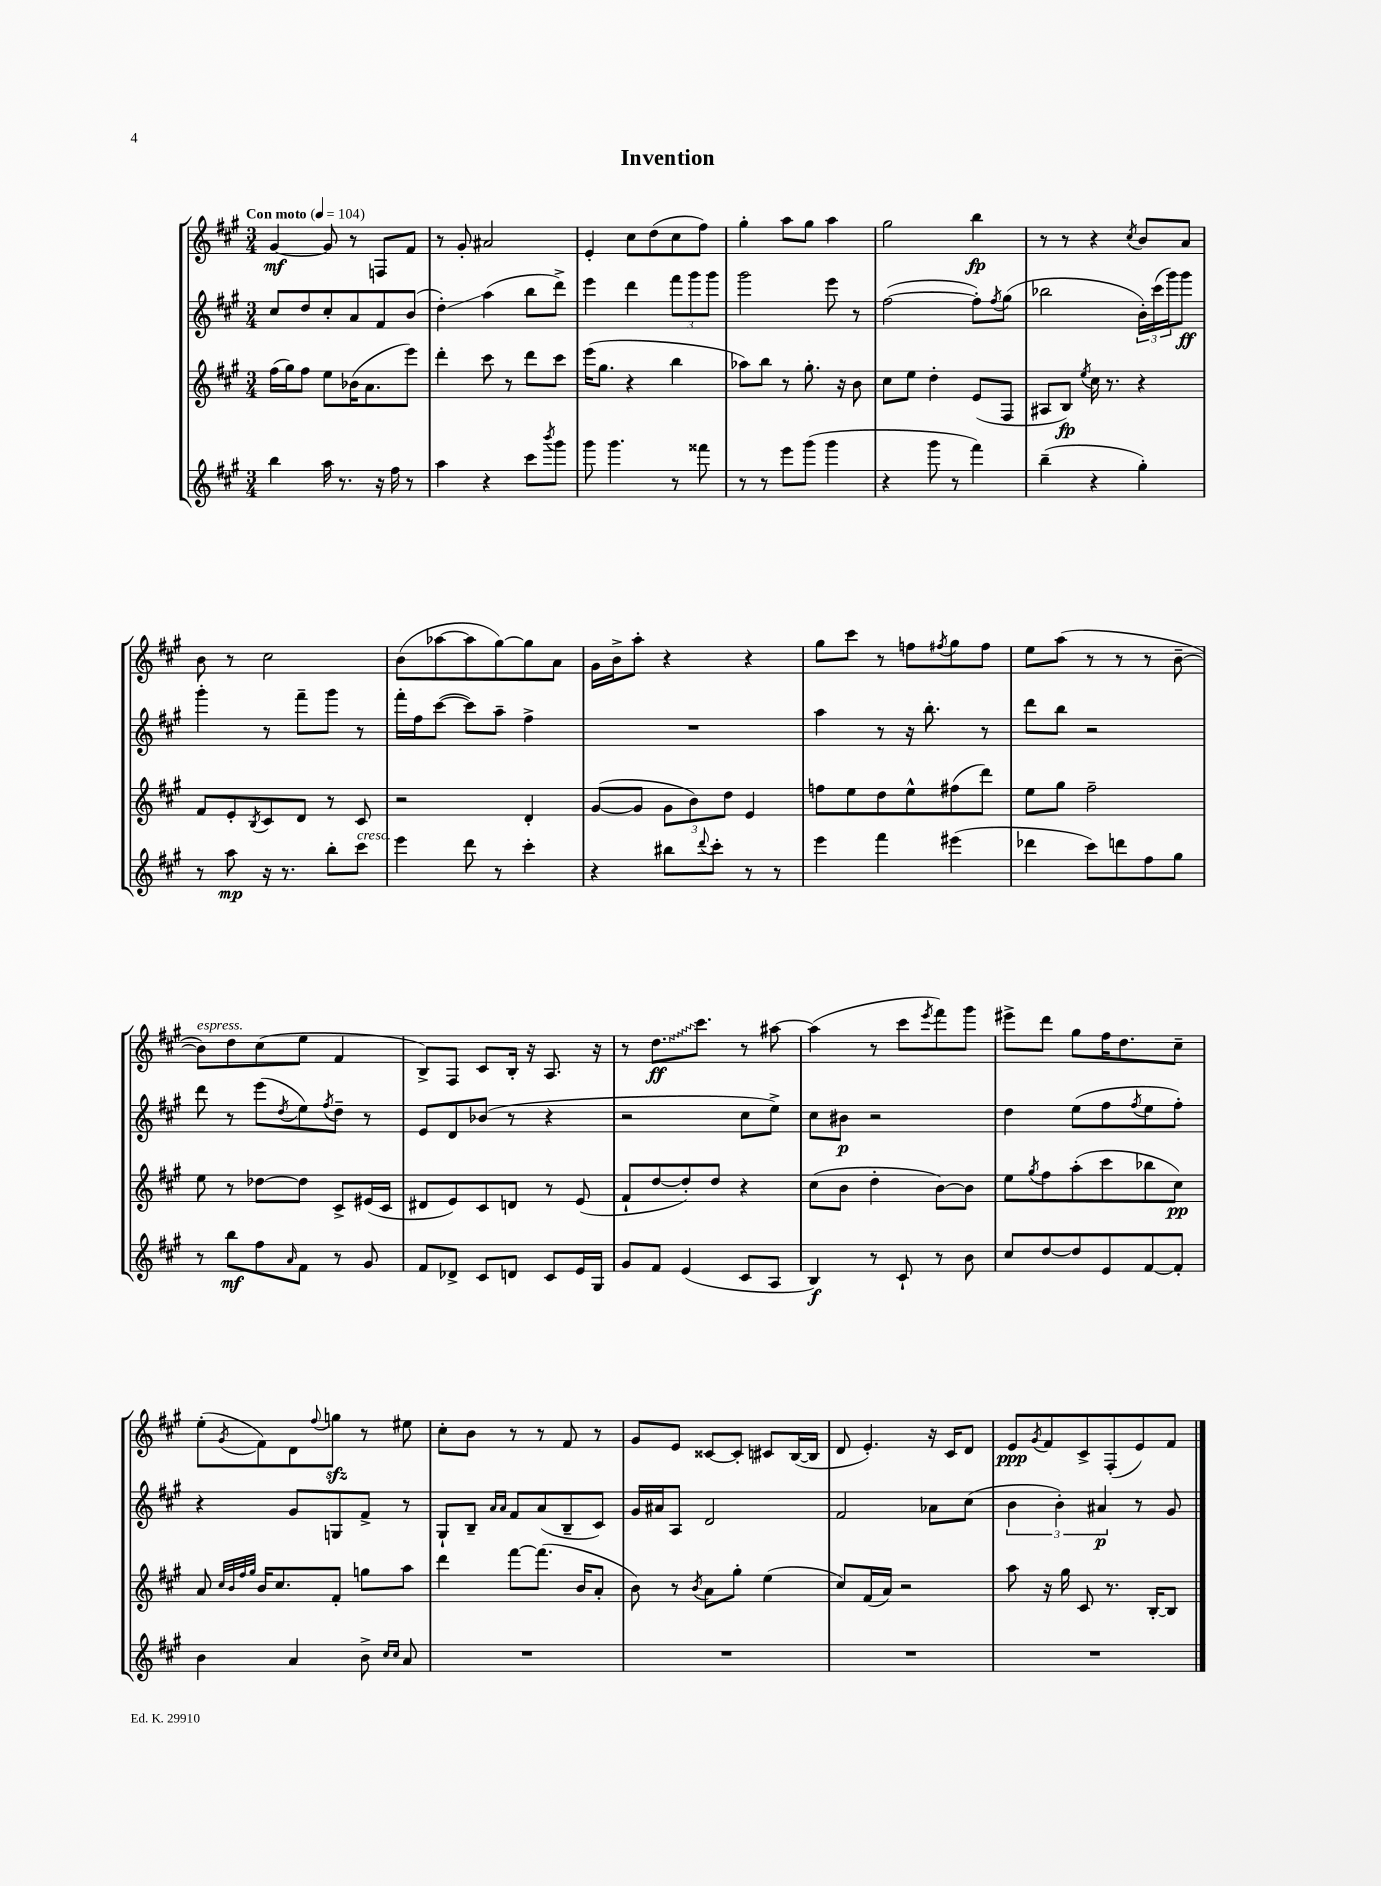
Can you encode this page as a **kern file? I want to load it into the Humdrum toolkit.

**kern	**kern	**kern	**kern
*staff4	*staff3	*staff2	*staff1
*clefG2	*clefG2	*clefG2	*clefG2
*k[f#c#g#]	*k[f#c#g#]	*k[f#c#g#]	*k[f#c#g#]
*M3/4	*M3/4	*M3/4	*M3/4
*MM104	*MM104	*MM104	*MM104
4bb	(16ff#	8cc#	[4g#
.	16gg#)	.	.
.	8ff#	8dd	.
16aa	8ee	8cc#'	8g#]
8.r	.	.	.
.	(16b-	8a	8r
.	8.a	.	.
16r	.	8f#	8F
16ff#	.	.	.
8r	8eee)	(8b	8f#
=	=	=	=
4aa	4ddd'	4dd')	8r
.	.	.	8g#'
4r	8ccc#	(4aa	2a#
.	8r	.	.
8ccc#	8ddd	8bb	.
8qbbb	.	.	.
8ggg#	8ccc#	8ddd^)	.
=	=	=	=
8ggg#	(16eee	4eee	4e'
.	8.gg#	.	.
4.ggg#	.	.	.
.	4r	4ddd	8cc#
.	.	.	(8dd
8r	4bb	12fff#	8cc#
.	.	12ggg#	.
8fff##	.	.	8ff#)
.	.	12ggg#	.
=	=	=	=
8r	8aa-)	2ggg#	4gg#'
8r	8bb	.	.
8eee	8r	.	8aa
(8ggg#	8.gg#'	.	8gg#
4ggg#	.	8eee	4aa
.	16r	.	.
.	8b	8r	.
=	=	=	=
4r	8cc#	([2ff#	2gg#
.	8ee	.	.
8ggg#	4dd'	.	.
8r	.	.	.
4fff#)	(8e	8ff#'])	4bb
.	.	8qff#	.
.	8F#	(8gg#	.
=	=	=	=
(4bb~	8A#	2bb-	8r
.	8B)	.	8r
.	8qee	.	.
4r	16cc#	.	4r
.	8.r	.	.
.	.	.	8qcc#
4gg#')	4r	24b')	8b
.	.	(24ccc#	.
.	.	24ggg#)	.
.	.	8ggg#	8a
=	=	=	=
8r	8f#	4ggg#'	8b
8aa	8e'	.	8r
.	8qB	.	.
16r	8c#	8r	2cc#
8.r	.	.	.
.	8d	8fff#~	.
8bb'	8r	8ggg#	.
8ccc#	8c#	8r	.
=	=	=	=
4eee	2r	16fff#'	(8b
.	.	16ff#	.
.	.	([8ccc#	[8aa-
8ddd	.	8ccc#])	8aa-]
8r	.	8aa~	[8gg#)
4ccc#'	4d'	4ff#^	8gg#]
.	.	.	8a
=	=	=	=
4r	([8g#	2.r	16g#
.	.	.	16b^
.	8g#]	.	8aa'
8bb#	12g#	.	4r
.	12b)	.	.
8qqddd	.	.	.
8ccc#'	.	.	.
.	12dd	.	.
8r	4e	.	4r
8r	.	.	.
=	=	=	=
4eee	8ff	4aa	8gg#
.	8ee	.	8ccc#
4fff#	8dd	8r	8r
.	8ee^^	16r	8ff
.	.	8.bb'	.
.	.	.	8qff#
(4eee#	(8ff#	.	8gg#
.	8ddd)	8r	8ff#
=	=	=	=
4ddd-	8ee	8ddd	8ee
.	8gg#	8bb	(8aa
8ccc#)	2ff#~	2r	8r
8ddd	.	.	8r
8ff#	.	.	8r
8gg#	.	.	[8b~
=	=	=	=
8r	8ee	8ddd	8b])
8bb	8r	8r	8dd
8ff#	[8dd-	(8eee	(8cc#
16qqa	.	8qdd	.
8f#	8dd-]	8ee)	8ee
.	.	8qff#	.
8r	8c#^	8dd~	4f#
8g#	(16e#	8r	.
.	16c#	.	.
=	=	=	=
8f#	8d#	8e	8B^)
8d-^	8e)	8d	8F#
8c#	8c#	(8b-	8c#
8d	8d	8r	16B'
.	.	.	16r
8c#	8r	4r	8.A
16e	(8e	.	.
16G#	.	.	16r
=	=	=	=
8g#	8f#`	2r	8r
8f#	[8dd	.	8.dd
(4e	8dd'])	.	.
.	.	.	8.ccc#
.	8dd	.	.
8c#	4r	8cc#	8r
8A	.	8ee^)	[8aa#
=	=	=	=
4B)	(8cc#	8cc#	(4aa#]
.	8b	8b#	.
8r	4dd'	2r	8r
8c#`	.	.	8ccc#
.	.	.	8qeee
8r	[8b)	.	8fff#)
8b	8b]	.	8ggg#
=	=	=	=
8cc#	8ee	4dd	8eee#^
.	8qgg#	.	.
[8dd	8ff#	.	8ddd
8dd]	(8aa'	(8ee	8gg#
8e	8ccc#	8ff#	16ff#
.	.	.	8.dd
.	.	8qff#	.
[8f#	8bb-	8ee	.
8f#']	8cc#)	8ff#')	8cc#~
=	=	=	=
4b	8a	4r	(8ee'
.	32qqcc#	.	.
.	32qqb	.	.
.	32qqff#	.	.
.	32qqgg#	.	8qg#
.	16b	.	8f#)
.	8.cc#	.	.
4a	.	8g#	8d
.	.	.	8qqff#
.	8f#'	8G	8gg
8b^	8gg	8f#^	8r
16qqcc#	.	.	.
16qqcc#	.	.	.
8a	8aa	8r	8ee#
=	=	=	=
2.r	4ddd	8G#`	8cc#'
.	.	8B~	8b
.	.	16qqa	.
.	.	16qqa	.
.	[8fff#	8f#	8r
.	(8.fff#]	(8a	8r
.	.	8B~	8f#
.	16b	.	.
.	8a'	8c#)	8r
=	=	=	=
2.r	8b)	16g#	8g#
.	.	16a#	.
.	8r	8A	8e
.	8qb	.	.
.	8a	2d	[8c##
.	8gg#'	.	8c##']
.	(4ee	.	8c#
.	.	.	([16B
.	.	.	16B]
=	=	=	=
2.r	8cc#)	2f#	8d
.	(16f#	.	4.e')
.	16a)	.	.
.	2r	.	.
.	.	8a-	16r
.	.	.	16c#
.	.	(8cc#	8d
=	=	=	=
2.r	8aa	6b	8e
.	.	.	8qg#
.	16r	.	8f#
.	.	6b')	.
.	16gg#	.	.
.	8c#	.	8c#^
.	.	6a#	.
.	8.r	.	(8F#'
.	.	8r	8e)
.	[16B'	.	.
.	8B]	8g#	8f#
==	==	==	==
*-	*-	*-	*-
